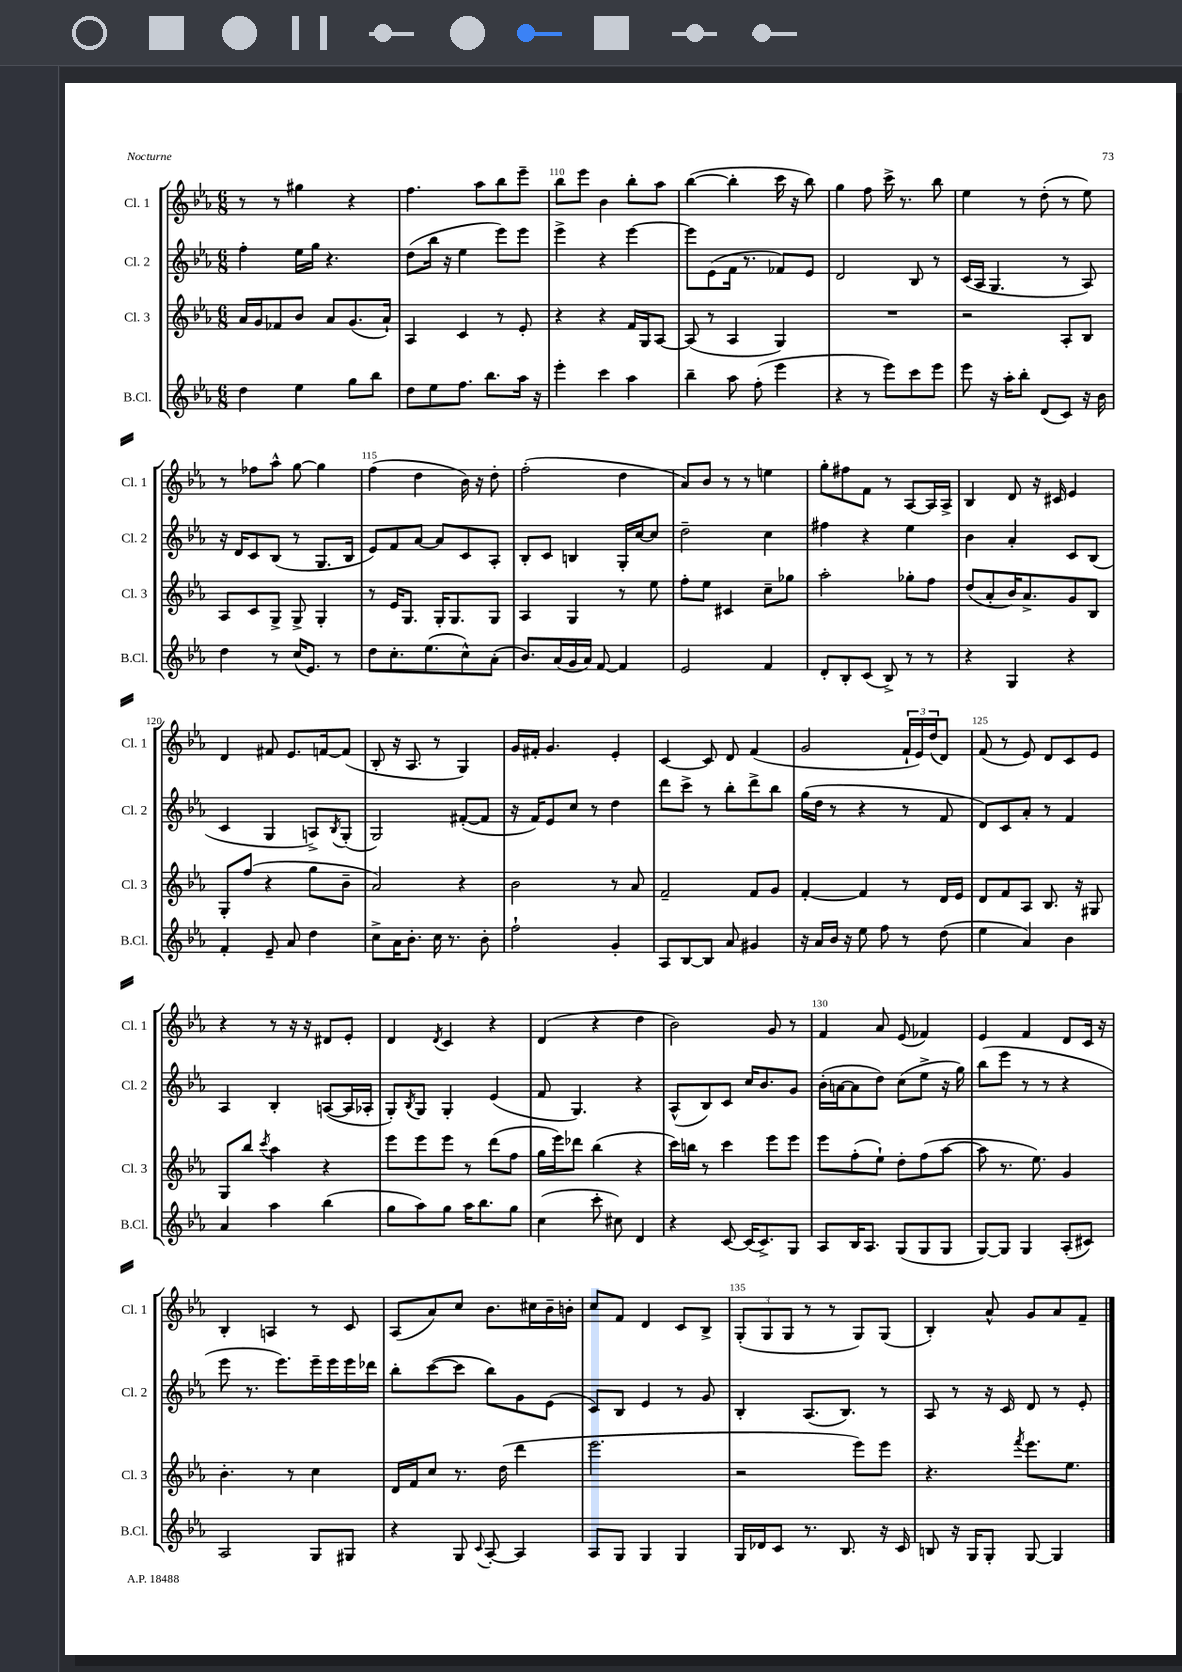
<<
\new StaffGroup <<
\new Staff = "s0" \with { instrumentName = "Cl. 1" shortInstrumentName = "Cl. 1" } {
    \clef treble \key ees \major \numericTimeSignature \time 6/8
    r8 r8 gis''4 r4 |
    f''4. aes''8 bes''8 ees'''8-- |
    bes''8 ees'''8 bes'4 bes''8-. aes''8 |
    bes''4~( bes''4-. c'''16 r16 bes''8) |
    g''4 f''8 c'''16-> r8. bes''8 |
    ees''4 r8 d''8-.( r8 ees''8) |
    r8 fes''8 aes''8-^ g''8~ g''4 |
    f''4( d''4 bes'16) r16 d''8-. |
    f''2-.( d''4 |
    aes'8) bes'8 r8 r8 e''4 |
    g''8-. fis''8 f'8 r8 aes8~ aes16 aes16-> |
    bes4 d'8 r16 cis'16 ees'4 |
    d'4 fis'8 ees'8. f'16~ f'8( |
    bes8-. r16 aes8. r8 g4) |
    g'16 fis'16-. g'4. ees'4-. |
    c'4~ c'8 d'8 f'4( |
    g'2 \tuplet 3/2 { f'16-! ees'16) d''16( } d'8) |
    f'8( r8 ees'8) d'8 c'8 ees'8 |
    r4 r8 r16 r16 dis'8 ees'8-. |
    d'4 \acciaccatura { d'8 } c'4 r4 |
    d'4( r4 d''4 |
    bes'2) g'8 r8 |
    f'4 aes'8 ees'8( fes'4) |
    ees'4 f'4 d'8 c'16 r16 |
    bes4-. a4 r8 c'8 |
    aes8( aes'8) c''8 bes'8. cis''16 bes'16-- b'16-. |
    c''8 f'8 d'4 c'8 bes8-> |
    \tuplet 3/2 { g8-.( g8 g8 } r8 r8 g8) g8( |
    bes4-.) aes'8-^ g'8 aes'8 f'8-- \bar "|." |
}
\new Staff = "s1" \with { instrumentName = "Cl. 2" shortInstrumentName = "Cl. 2" } {
    \clef treble \key ees \major \numericTimeSignature \time 6/8
    f''4-. ees''16 g''16 r4. |
    d''8( bes''16 r16 ees''4 ees'''8) ees'''8 |
    ees'''4-> r4 ees'''4~ |
    ees'''8 ees'8( f'16 r8. fes'8) ees'8 |
    d'2 bes8 r8 |
    c'16( aes16 g4. r8 aes8) |
    r16 d'16 c'8 bes8( r8 g8. bes16 |
    ees'8) f'8 aes'8~ aes'8 c'8 aes8-. |
    bes8-. c'8 b4 g16-. c''16~ c''8 |
    d''2-- c''4 |
    fis''4 r4 ees''4 |
    bes'4 aes'4-. c'8 bes8( |
    c'4 g4 a8->) \acciaccatura { bes8 } g8-.( |
    g2) fis'8~-.( fis'8 |
    r16 f'16) ees'8 c''8 r8 d''4 |
    d'''8 c'''8-> r8 bes''8-. d'''8-> bes''8 |
    g''16( d''16 r8 r4 r8 f'8 |
    d'8) c'8 aes'8-. r8 f'4 |
    aes4 bes4-. a8~( a16 aes16-. |
    g8-.) \acciaccatura { bes8 } g8 g4-. ees'4( |
    f'8 g4.) r4 |
    aes8-^( bes8) c'8 c''16 bes'8. g'8 |
    bes'16-.( a'16~ a'8 d''8) c''8( ees''8-> r16 g''16) |
    bes''8( ees'''8 r8 r8 r4 |
    ees'''8 r8. ees'''8.) ees'''16-- ees'''16 ees'''16 des'''16 |
    bes''8-. c'''8~( c'''8 bes''8) g'8 ees'8( |
    c'8) bes8 ees'4 r8 g'8 |
    bes4-. aes8.( bes8.) r8 |
    aes8 r8 r16 c'16 d'8 r8 ees'8-. \bar "|." |
}
\new Staff = "s2" \with { instrumentName = "Cl. 3" shortInstrumentName = "Cl. 3" } {
    \clef treble \key ees \major \numericTimeSignature \time 6/8
    aes'16 g'16 fes'8 bes'8 aes'8 g'8.( aes'16-!) |
    aes4 c'4 r8 ees'8-. |
    r4 r4 f'16 g16 aes8~ |
    aes8( r8 aes4 g4) |
    R2. |
    r2 aes8-. bes8 |
    aes8 c'8 g8-> g8-> g4-. |
    r8 ees'16 g8. g16-. g8. g8 |
    aes4 g4 r8 ees''8 |
    f''8-. ees''8 cis'4 c''8-- ges''8 |
    aes''2-. ges''8-. f''8 |
    d''8( aes'8-. bes'16) aes'8.-> g'8 bes8 |
    g8-. f''8( r4 g''8 bes'8-- |
    aes'2) r4 |
    bes'2 r8 aes'8 |
    f'2-- f'8 g'8 |
    f'4~-. f'4 r8 d'16 ees'16 |
    d'8 f'8 aes8 bes8. r16 gis8 |
    g8 bes''8 \acciaccatura { c'''8 } aes''4 r4 |
    ees'''8 ees'''8 ees'''8 r8 d'''8( f''8 |
    g''16 ees'''16) des'''8 bes''4( r4 |
    c'''16) b''16 r8 c'''4 ees'''8 ees'''8 |
    ees'''8 f''8-.( ees''8-!) d''8-. f''8( aes''8~ |
    aes''8 r8. ees''8.) g'4 |
    bes'4.-. r8 c''4 |
    d'16 f'16 c''8 r8. d''16( d'''4 |
    ees'''2. |
    r2 ees'''8) ees'''8 |
    r4. \acciaccatura { f'''8 } ees'''8. ees''8. \bar "|." |
}
\new Staff = "s3" \with { instrumentName = "B.Cl." shortInstrumentName = "B.Cl." } {
    \clef treble \key ees \major \numericTimeSignature \time 6/8
    d''4 ees''4 g''8 bes''8 |
    d''8 ees''8 f''8. bes''8. aes''16 r16 |
    ees'''4-. c'''4 aes''4 |
    bes''4-- aes''8 f''8-.( ees'''4 |
    r4 r8 ees'''8) c'''8 ees'''8 |
    ees'''8 r16 aes''16-. bes''8-. d'8( c'8) r16 bes'16 |
    d''4 r8 c''16( ees'8.) r8 |
    d''8 c''8.-. ees''8.( c''8-^) aes'8-.( |
    bes'8.) aes'16( g'16 aes'16) f'8~ f'4 |
    ees'2 f'4 |
    d'8-. bes8-. c'8( bes8->) r8 r8 |
    r4 g4 r4 |
    f'4-. ees'8-- aes'8 d''4 |
    c''8-> aes'16 bes'8.-. c''16 r8. bes'8-. |
    f''2-! g'4-. |
    aes8 bes8~ bes8 aes'8 gis'4 |
    r16 aes'16 bes'16 r16 ees''8 f''8 r8 d''8( |
    ees''4 aes'4) bes'4 |
    aes'4 aes''4 bes''4( |
    g''8 aes''8) g''8 aes''16 bes''8. g''8 |
    c''4( c'''8-. cis''8) d'4 |
    r4 c'8~ c'16( c'8.->) g8 |
    aes8 bes16 aes8. g8( g8 g8 |
    g8~) g8 g4 aes8-.( cis'8) |
    aes2 g8 gis8 |
    r4 g8 \appoggiatura { c'8 } aes8~-. aes4 |
    aes8 g8 g4 g4 |
    g16 des'16 c'8 r8. bes8. r16 c'16 |
    b8 r16 g16 g8-. g8~ g4 \bar "|." |
}
>>
>>
\layout { \context { \Score currentBarNumber = #108 \override BarNumber.break-visibility = ##(#f #t #t) barNumberVisibility = #(every-nth-bar-number-visible 5) } }
